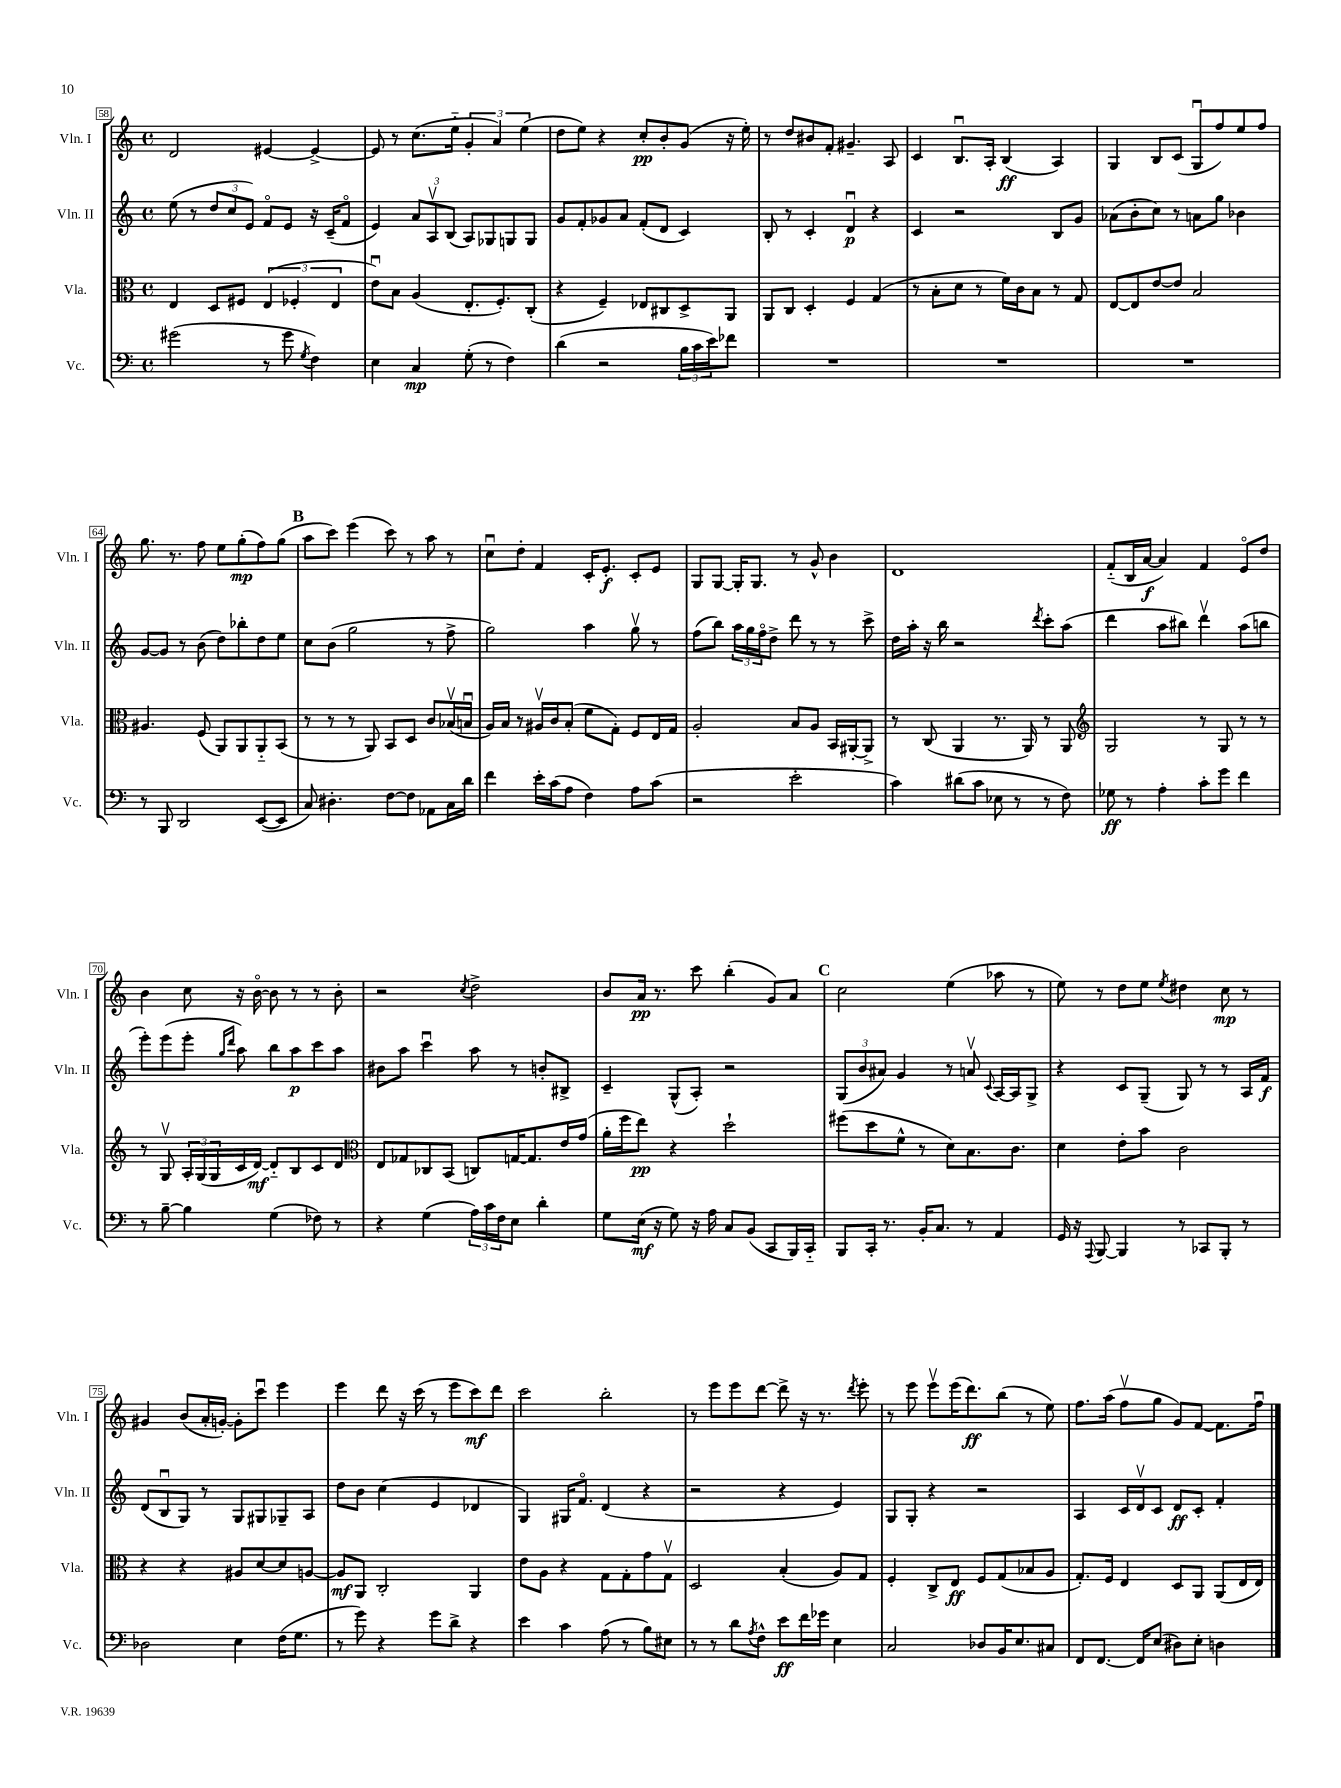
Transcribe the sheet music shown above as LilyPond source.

<<
\new StaffGroup <<
\new Staff = "s0" \with { instrumentName = "Vln. I" shortInstrumentName = "Vln. I" } {
    \clef treble \key c \major \defaultTimeSignature \time 4/4
    d'2 eis'4~ eis'4~-> |
    eis'8 r8 c''8.( e''16-_ \tuplet 3/2 { g'4-. a'4) e''4( } |
    d''8 e''8) r4 c''8-.\pp b'8-. g'8( r16 e''16-.) |
    r8 d''8 bis'8 f'8-. gis'4.-- a8 |
    c'4 b8.\downbow a16-. b4\ff( a4) |
    g4 b8 c'8( g8\downbow f''8) e''8 f''8 |
    g''8. r8. f''8 e''8 g''8-.\mp( f''8) g''8( |
    \mark \markup { \bold "B" } a''8 c'''8) e'''4( c'''8) r8 a''8 r8 |
    c''8\downbow d''8-. f'4 c'16-. e'8.-.\f c'8-. e'8 |
    g8 g8~ g16-. g8. r8 g'8-^ b'4 |
    d'1 |
    f'8-_( b16 a'16~\f a'4) f'4 e'8\flageolet d''8 |
    b'4 c''8 r16 b'16~\flageolet b'8 r8 r8 b'8-. |
    r2 \acciaccatura { c''8 } d''2-> |
    b'8 a'16\pp r8. c'''8 b''4-.( g'8) a'8 |
    \mark \markup { \bold "C" } c''2 e''4( aes''8 r8 |
    e''8) r8 d''8 e''8 \acciaccatura { e''8 } dis''4 c''8\mp r8 |
    gis'4 b'8( a'16-. g'16~-.) g'8-. c'''8\downbow e'''4 |
    e'''4 d'''8 r16 c'''16( r8 e'''8 c'''8\mf) d'''8 |
    c'''2 b''2-. |
    r8 e'''8 e'''8 d'''8~ d'''8-> r16 r8. \acciaccatura { d'''8 } e'''8-. |
    r8 e'''8 e'''8\upbow e'''16( d'''8.\ff) b''8( r8 e''8) |
    f''8. a''16( f''8\upbow g''8 g'8) f'8~ f'8. f''16\downbow \bar "|." |
}
\new Staff = "s1" \with { instrumentName = "Vln. II" shortInstrumentName = "Vln. II" } {
    \clef treble \key c \major \defaultTimeSignature \time 4/4
    e''8( r8 \tuplet 3/2 { d''8 c''8 e'8) } f'8\flageolet e'8 r16 c'16--( f'8\flageolet |
    e'4) \tuplet 3/2 { a'8 a8\upbow b8( } a8) ges8 g8 g8 |
    g'8 f'8-. ges'8 a'8 f'8-.( d'8 c'4) |
    b8-. r8 c'4-. d'4\downbow\p r4 |
    c'4 r2 b8 g'8 |
    aes'8( b'8-. c''8) r8 a'8 g''8 bes'4 |
    g'8~ g'8 r8 b'8( d''8) bes''8-. d''8 e''8 |
    \mark \markup { \bold "B" } c''8 b'8( g''2 r8 f''8-> |
    g''2) a''4 g''8\upbow r8 |
    f''8( b''8) \tuplet 3/2 { a''16 g''16 f''16\flageolet } d''8-> d'''8 r8 r8 c'''8-> |
    d''16 a''16-. r16 b''16 r2 \acciaccatura { d'''8 } c'''8-. a''8( |
    d'''4 a''8 bis''8) d'''4\upbow a''8( b''8 |
    e'''8-.) e'''8( e'''8-. \grace { g''16 d'''16 } a''8) b''8 a''8\p c'''8 a''8 |
    bis'8 a''8 c'''4\downbow a''8 r8 b'8-. bis8-> |
    c'4-- g8-^( a8-.) r2 |
    \mark \markup { \bold "C" } \tuplet 3/2 { g8( b'8 ais'8) } g'4 r8 a'8\upbow \appoggiatura { c'8 } a16~ a16 g8-> |
    r4 c'8 g8--( g8) r8 r8 a16 f'16\f |
    d'8( b8\downbow g8) r8 g8 gis8 ges8-- a8 |
    d''8 b'8 c''4( e'4 des'4 |
    g4) gis16 f'8.\flageolet d'4( r4 |
    r2 r4 e'4) |
    g8 g8-. r4 r2 |
    a4 c'16 d'16\upbow c'8 d'8\ff c'8-. f'4-. \bar "|." |
}
\new Staff = "s2" \with { instrumentName = "Vla." shortInstrumentName = "Vla." } {
    \clef alto \key c \major \defaultTimeSignature \time 4/4
    e4 d8 fis8 \tuplet 3/2 { e4( fes4-. e4 } |
    e'8\downbow) b8 a4( e8.-. f8.-.) c8-.( |
    r4 f4--) ees8 cis8 d8-> a,8 |
    a,8 c8 d4-. f4 g4( |
    r8 b8-. d'8 r8 f'16) c'16 b8 r8 g8 |
    e8~ e8 e'8~ e'8 b2 |
    ais4. f8( a,8) a,8 a,8-_ b,8( |
    \mark \markup { \bold "B" } r8 r8 r8 a,8) b,8 d8 c'8 bes16\upbow( b16\downbow |
    a16) b16 r8 ais16\upbow c'16 b8-.( f'8 g8-.) f8 e16 g16 |
    a2-. b8 a8 b,16 ais,16~-. ais,8-> |
    r8 c8( a,4 r8. a,16) r8 a,8 |
    \clef treble g2 r8 g8 r8 r8 |
    r8 g8\upbow \tuplet 3/2 { a16-. g16( g16 } c'16 d'16~\mf) d'8-_ b8 c'8 d'8 |
    \clef alto e8 ges8 ces8 b,8( c8) g16~ g8. e'16 g'16( |
    a'16-. f''16 e''8\pp) r4 d''2-! |
    \mark \markup { \bold "C" } fis''8( d''8 f'8-^ r8 d'8) b8. c'8. |
    d'4 e'8-. b'8 c'2 |
    r4 r4 ais8 d'8~ d'8 a8~ |
    a8\mf a,8 c2-. a,4 |
    e'8 a8 r4 g8 g8-. g'8 g8\upbow |
    d2 b4-.( a8) g8 |
    f4-. c8-> e8\ff f8 g8( bes8 a8 |
    g8.-.) f16 e4 d8 a,8 a,8( e16 e16) \bar "|." |
}
\new Staff = "s3" \with { instrumentName = "Vc." shortInstrumentName = "Vc." } {
    \clef bass \key c \major \defaultTimeSignature \time 4/4
    gis'2( r8 gis'8 \acciaccatura { g8 } f4) |
    e4 c4\mp g8-.( r8 f4) |
    d'4( r2 \tuplet 3/2 { b16 c'16 e'16) } fes'8 |
    R1 |
    R1 |
    R1 |
    r8 b,,8 d,2 e,8~( e,8 |
    \mark \markup { \bold "B" } c8) dis4.-. f8~ f8 aes,8 c16 d'16 |
    f'4 e'16-. c'16( a8 f4) a8 c'8( |
    r2 e'2-. |
    c'4) dis'8( c'8 ees8 r8 r8 f8) |
    ges8\ff r8 a4-. c'8-. g'8 f'4 |
    r8 b8~-- b4 g4( fes8) r8 |
    r4 g4( \tuplet 3/2 { a16) c'16 f16 } e8 d'4-. |
    g8 e16\mf( r16 g8) r16 a16 c8 b,8( c,8 b,,16) c,16-_ |
    \mark \markup { \bold "C" } b,,8 c,16-. r8. b,16-. c8. r8 a,4 |
    g,16 r16 \appoggiatura { a,,8 } b,,8~ b,,4 r8 ces,8 b,,8-. r8 |
    des2 e4 f16( g8. |
    r8 g'8) r4 g'8 d'8-> r4 |
    e'4 c'4 a8( r8 b8) eis8 |
    r8 r8 d'8 \acciaccatura { a8 } f8-^ e'8\ff f'16 ges'16 e4 |
    c2 des8 b,16 e8. cis8 |
    f,8 f,8.~ f,16 e8( dis8) e8-. d4 \bar "|." |
}
>>
>>
\layout { \context { \Score currentBarNumber = #58 \override BarNumber.stencil = #(make-stencil-boxer 0.1 0.3 ly:text-interface::print) } }
